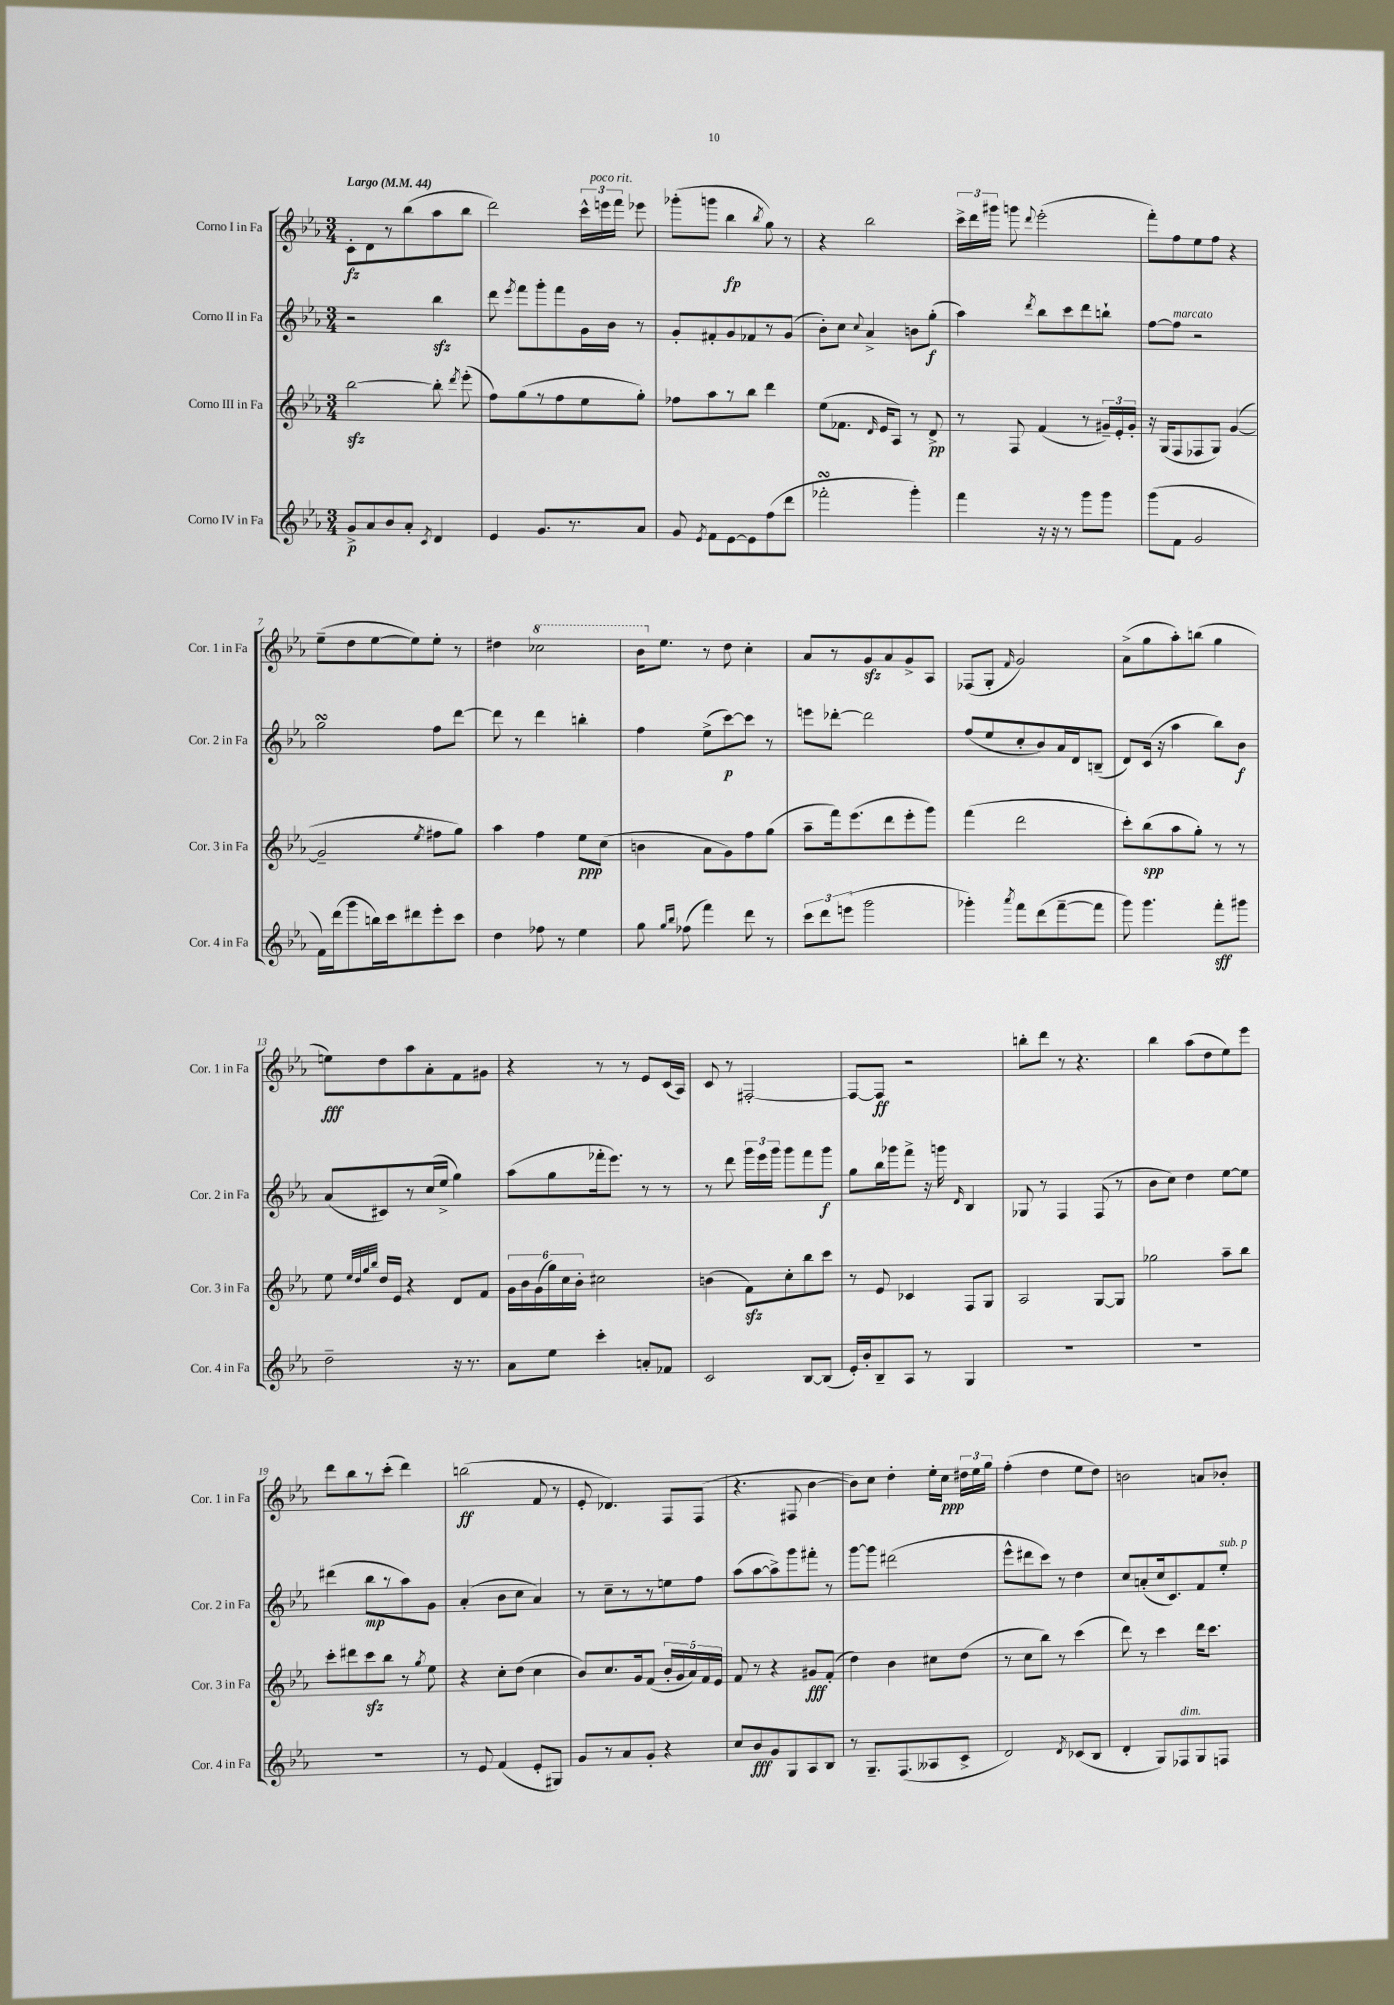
<<
\new StaffGroup <<
\new Staff = "s0" \with { instrumentName = "Corno I in Fa" shortInstrumentName = "Cor. 1 in Fa" } {
    \clef treble \key ees \major \numericTimeSignature \time 3/4 \tempo "Largo" 4 = 44
    \autoBeamOff c'8[-.\fz d'8 r8 bes''8( aes''8 bes''8] |
    d'''2) \tuplet 3/2 { c'''16[-^ e'''16^\markup { \italic "poco rit." } f'''16] } ees'''8 |
    ges'''8[-.( g'''8] bes''4\fp \acciaccatura { bes''8 } g''8) r8 |
    r4 bes''2 |
    \tuplet 3/2 { c'''16[-> d'''16 gis'''16] } g'''8 \appoggiatura { d'''8 } ees'''2-.( |
    f'''8[-.) f''8 ees''8 f''8] r4 |
    ees''8[--( d''8 ees''8~ ees''8) ees''8]-. r8 |
    dis''4 \ottava #1 ces'''2 |
    bes''16[ \ottava #0 ees''8.] r8 d''8 c''4-. |
    aes'8[ r8 g'8\sfz aes'8 g'8-> aes8] |
    fes8[( g8]-. \grace { f'16 } g'2) |
    aes'8[->( g''8 aes''8-.) b''8]( g''4 |
    e''8[\fff) d''8 aes''8 aes'8-. f'8 gis'8] |
    r4 r8 r8 ees'8[ c'16( aes16]) |
    c'8 r8 fis2~-. |
    fis8[~ fis8]\ff r2 |
    b''8[-. d'''8] r8 r4. |
    bes''4 aes''8[( d''8 ees''8) ees'''8] |
    d'''8[ bes''8 r8 c'''8]-.( d'''4) |
    b''2\ff( f'8 r8 |
    ees'8-. des'4.) f8[ f8]( |
    r4. fis8 bes'4~ |
    bes'8[) c''8] d''4-. ees''16[-. c''16]\ppp \tuplet 3/2 { dis''16[ ees''16 g''16] } |
    f''4-.( d''4 ees''8[ d''8]) |
    b'2 a'8[ bes'8]-. \bar "|." |
}
\new Staff = "s1" \with { instrumentName = "Corno II in Fa" shortInstrumentName = "Cor. 2 in Fa" } {
    \clef treble \key ees \major \numericTimeSignature \time 3/4
    \autoBeamOff r2 bes''4\sfz |
    d'''8 \acciaccatura { ees'''8 } f'''8[ g'''8-. f'''8 g'16 bes'16] r8 |
    g'8[-. fis'8-. g'8 fes'8 r8 g'8]( |
    bes'8[-.) c''8] \appoggiatura { c''8 } aes'4-> b'8[ g''8]-.\f( |
    aes''4) \acciaccatura { d'''8 } bes''8[ c'''8 d'''8 b''8]-! |
    f''8[~ f''8]^\markup { \italic "marcato" } r2 |
    g''2\turn f''8[ d'''8]~ |
    d'''8 r8 d'''4 b''4-. |
    f''4 ees''8[->( c'''8~\p) c'''8] r8 |
    e'''8[ des'''8]~-. des'''2 |
    f''8[( ees''8 c''8-. bes'8) aes'16 d'16 b8]--( |
    d'8[) c'16]( r16 aes''4 bes''8[) bes'8]\f |
    aes'8[( cis'8) r8 c''16( ees''16]-> g''4) |
    aes''8[( g''8 fes'''16-. ees'''8.]) r8 r8 |
    r8 d'''8 \tuplet 3/2 { g'''16[ ees'''16 g'''16] } g'''8[ f'''8 g'''8]\f |
    g''8[ bes''16 ges'''16 f'''8]-> r16 g'''16 \grace { d'16 } bes4 |
    ges8 r8 f4 f8( r8 |
    bes'8[ c''8]) d''4 ees''8[~ ees''8] |
    dis'''4( bes''8[\mp r8 aes''8) g'8] |
    aes'4-.( bes'8[ c''8] aes'4) |
    r8 c''8[-- r8 r8 e''8 f''8] |
    aes''8[( aes''8~ aes''8->) g'''8 fis'''8]-. r8 |
    g'''8[~ g'''8] dis'''2( |
    ees'''8[-^ dis'''8 c'''8]) r8 d''4 |
    c''8[ a'8-.( c''16 c'8.) f'8 ees''8]-.^\markup { \italic "sub. p" } \bar "|." |
}
\new Staff = "s2" \with { instrumentName = "Corno III in Fa" shortInstrumentName = "Cor. 3 in Fa" } {
    \clef treble \key ees \major \numericTimeSignature \time 3/4
    \autoBeamOff bes''2~\sfz bes''8-. \acciaccatura { d'''8 } ees'''8-.( |
    f''8[) g''8( r8 f''8 ees''8 g''8]-.) |
    fes''8[ aes''8 r8 bes''8] d'''4 |
    ees''8[( fes'8.] \grace { d'16 } ees'16[ aes8]) r8 d'8->\pp |
    r8 f8 f'4( r8 \tuplet 3/2 { gis'16[--) ees'16-. gis'16]-. } |
    r16 g16[( f8 fes8 g8]) g'4~( |
    g'2-- \acciaccatura { ees''8 } fis''8[ g''8]) |
    aes''4 f''4 ees''8[\ppp c''8]( |
    b'4 aes'8[ g'8) f''8 g''8]( |
    aes''8[-- f'''16) ees'''8.( d'''8 ees'''8-. g'''8]) |
    f'''4( d'''2 |
    c'''8[-.) bes''8\spp( aes''8 g''8]-.) r8 r8 |
    ees''8 \grace { ees''32[ d''32 g''32 bes''32] } d''16[ ees'16] r4 d'8[ f'8] |
    \tuplet 6/4 { g'16[ bes'16 g'16( g''16) c''16 bes'16]-. } cis''2 |
    b'4( f'8[\sfz) c''8-. bes''8 c'''8] |
    r8 ees'8 ces'4 f8[ g8] |
    aes2 g8[~ g8] |
    ges''2 aes''8[-- bes''8] |
    c'''8[-. dis'''8 c'''8\sfz bes''8] r8 \acciaccatura { g''8 } ees''8 |
    r4 c''8[-. d''8]( c''4 |
    bes'8[) c''8. g'16 f'8]( \tuplet 5/4 { bes'16[-. g'16 aes'16) f'16 ees'16] } |
    f'8 r8 r4 gis'8[\fff f'8]-.( |
    d''4) bes'4 cis''8[ d''8]( |
    r8 c''8[ bes''8]) r8 c'''4( |
    d'''8) r8 c'''4 d'''16[ c'''8.] \bar "|." |
}
\new Staff = "s3" \with { instrumentName = "Corno IV in Fa" shortInstrumentName = "Cor. 4 in Fa" } {
    \clef treble \key ees \major \numericTimeSignature \time 3/4
    \autoBeamOff g'8[->\p aes'8 bes'8 aes'8]-. \acciaccatura { c'8 } d'4 |
    ees'4 g'8.[ r8. aes'8] |
    g'8 \acciaccatura { ees'8 } f'8[ ees'8~ ees'8 f''8( d'''8] |
    fes'''2-.\turn g'''4-.) |
    f'''4 r16 r16 r8 g'''8[ g'''8] |
    g'''8[( f'8] g'2 |
    f'16[) d'''16( g'''8 b''16) c'''16 dis'''8 ees'''8-. c'''8] |
    d''4 fes''8 r8 ees''4 |
    g''8 \grace { g''16[ bes''16] } fes''8( f'''4) d'''8 r8 |
    \tuplet 3/2 { c'''8[ d'''8 e'''8]( } g'''2 |
    ges'''4-.) \acciaccatura { aes'''8 } f'''8[ d'''8( f'''8~-- f'''8] |
    g'''8) g'''4. f'''8[-.\sff gis'''8] |
    d''2-- r16 r8. |
    aes'8[ ees''8] c'''4-. a'8[-. fes'8] |
    c'2 bes8[~ bes8]( |
    ees'16[-.) bes'16-. bes8-- aes8] r8 g4 |
    R2. |
    R2. |
    R2. |
    r8 ees'8 f'4( ees'8[-. gis8]) |
    g'8[ r8 aes'8 g'8]-. r4 |
    c''8[ bes'8\fff g'8 g8 aes8 bes8] |
    r8 g8.[-- f8.( aeses8 c'8]-> |
    d'2) \acciaccatura { d'8 } ces'8[( bes8] |
    d'4-. g8[) fes8^\markup { \italic "dim." } g8 f8] \bar "|." |
}
>>
>>
